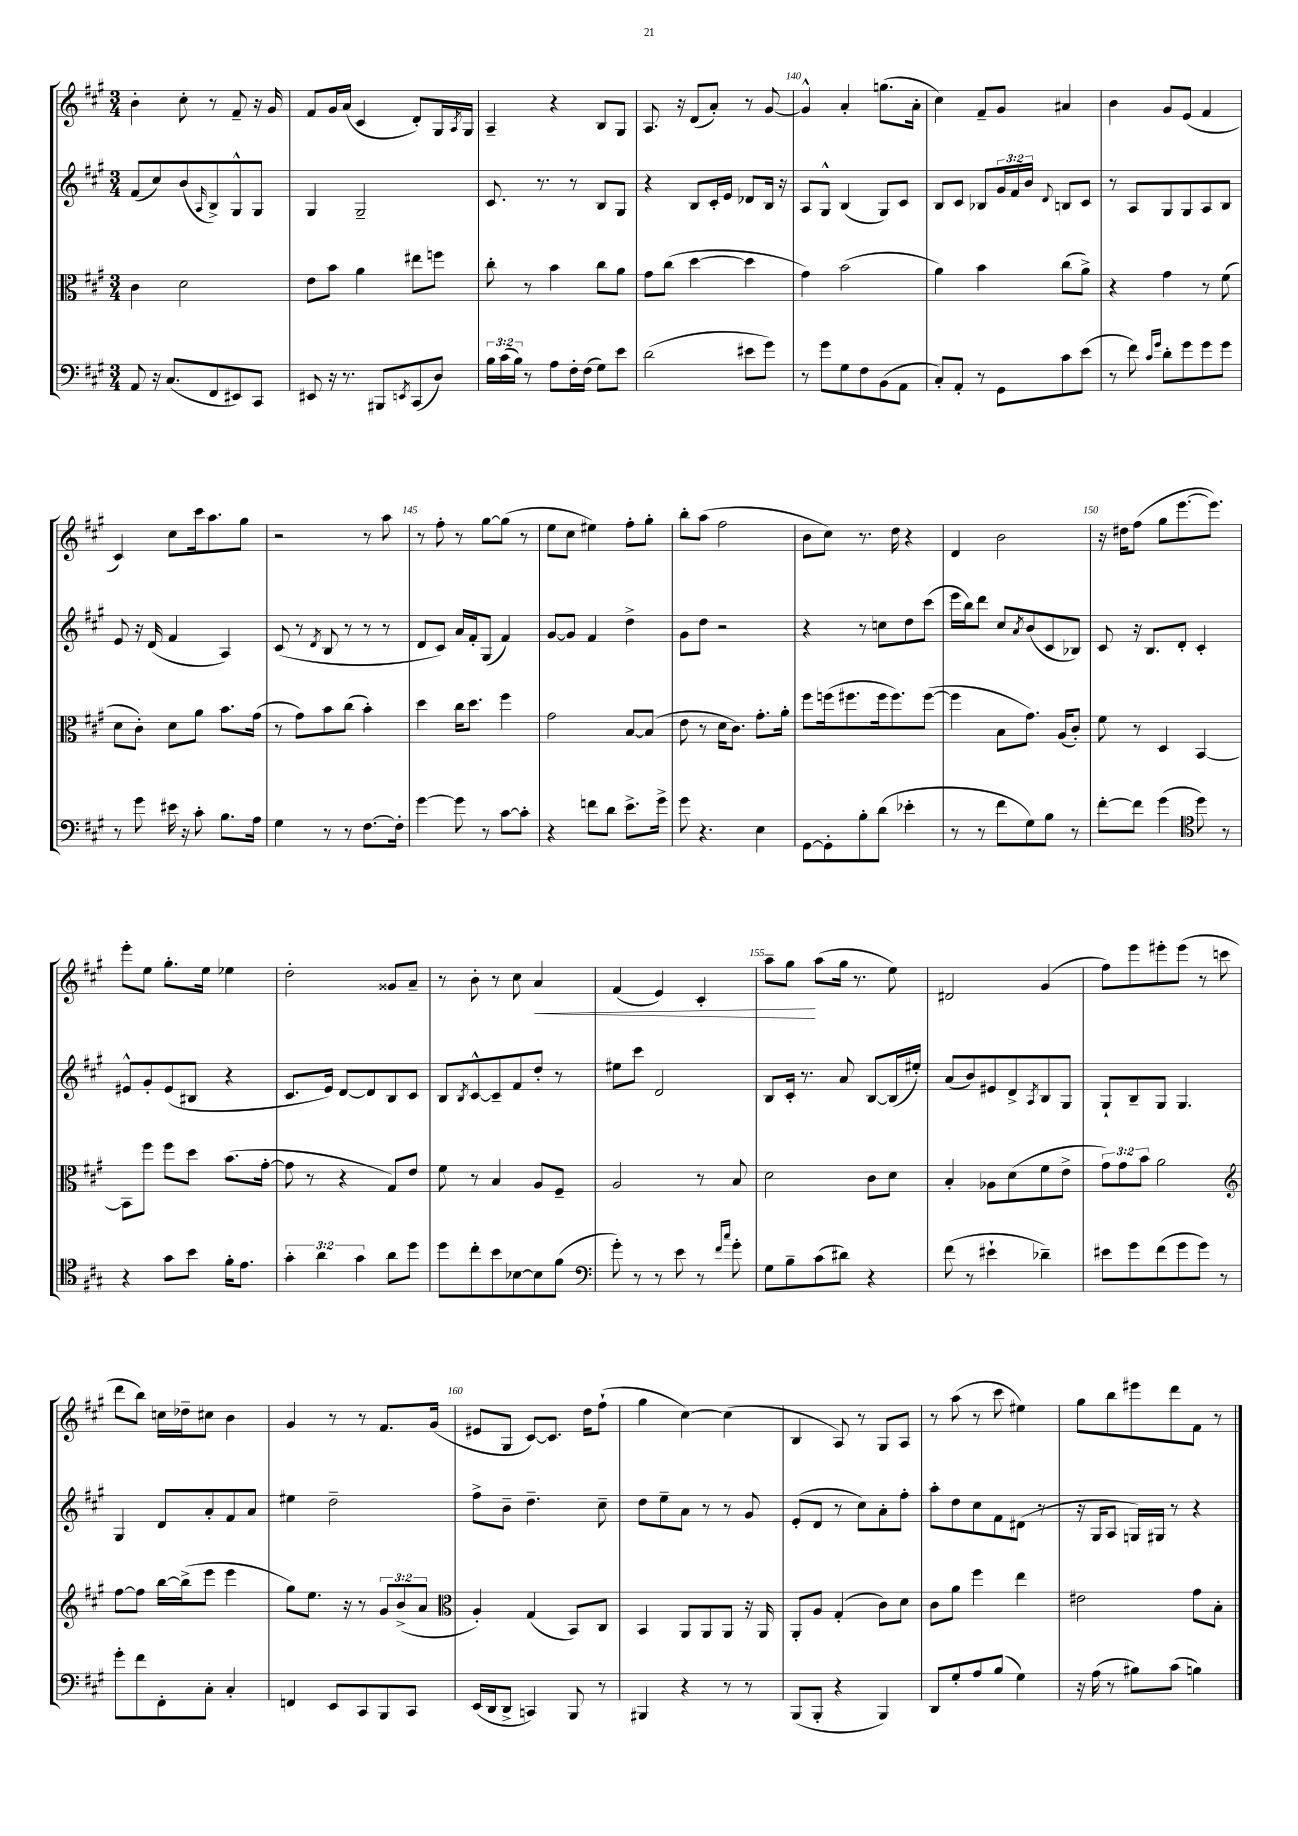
<<
\new StaffGroup <<
\new Staff = "s0" {
    \clef treble \key a \major \numericTimeSignature \time 3/4
    b'4-. cis''8-. r8 fis'8-- r16 gis'16 |
    fis'8 gis'16 a'16( cis'4 d'8-.) gis16 \acciaccatura { a8 } gis16 |
    a4-- r4 b8 gis8 |
    a8. r16 d'8( a'8-.) r8 gis'8~ |
    gis'4-^ a'4-. g''8.( a'16-. |
    cis''4) fis'8-- gis'8 ais'4 |
    b'4 gis'8 e'8( fis'4 |
    cis'4) cis''8 cis'''16 a''8. gis''8 |
    r2 r8 a''8 |
    r8 fis''8-. r8 gis''8~ gis''8( r8 |
    e''8 cis''8 eis''4) fis''8-. gis''8-. |
    b''8-. a''8( fis''2 |
    b'8 cis''8) r8. d''16 r4 |
    d'4 b'2 |
    r16 dis''16 fis''8( gis''8 e'''8.~ e'''8.) |
    e'''8-. e''8 gis''8.-. e''16 ees''4 |
    d''2-. gisis'8 a'8-- |
    r8 b'8-. r8 cis''8 a'4\< |
    fis'4( e'4) cis'4-. |
    a''8-- gis''8\! a''8( gis''16 r8. e''8) |
    dis'2 gis'4( |
    fis''8) e'''8 eis'''8-. eis'''8( r8 c'''8 |
    d'''8 b''8) c''16 des''16-- cis''8 b'4 |
    gis'4 r8 r8 fis'8. gis'16( |
    eis'8 gis8 cis'8~) cis'8. d''16 fis''8-!( |
    gis''4 cis''4~) cis''4( |
    b4 a8) r8 gis8 a8 |
    r8 a''8( r8 cis'''8 eis''4) |
    gis''8 b''8 eis'''8 d'''8 fis'8 r8 \bar "|." |
}
\new Staff = "s1" {
    \clef treble \key a \major \numericTimeSignature \time 3/4 \override Staff.TupletNumber.text = #tuplet-number::calc-fraction-text
    fis'8( cis''8) b'8( \grace { a16 } b8->) gis8-^ gis8 |
    gis4 gis2-- |
    cis'8. r8. r8 b8 gis8 |
    r4 b8 cis'16-. e'16 des'8 b16 r16 |
    a8 gis8-^ b4( gis8) cis'8 |
    b8 cis'8 bes8 \tuplet 3/2 { gis'16 fis'16 b'16 } \appoggiatura { d'8 } b8 cis'8 |
    r8 a8 gis8 gis8 a8 b8 |
    e'8 r16 d'16( fis'4 a4) |
    cis'8( r8 \acciaccatura { d'8 } b8 r8 r8 r8 |
    d'8 cis'8) a'16 fis'16-. gis8( fis'4) |
    gis'8~ gis'8 fis'4 d''4-> |
    gis'8 d''8 r2 |
    r4 r8 c''8 d''8 cis'''8( |
    e'''16 b''16) d'''8 cis''8 \acciaccatura { a'8 } b'8( cis'8 bes8) |
    cis'8 r16 b8. d'8-. cis'4-. |
    eis'8-^ gis'8-. eis'8( bis8 r4 |
    cis'8. e'16) d'8~ d'8 b8 cis'8 |
    b8 \acciaccatura { b8 } cis'8~-^ cis'8-- fis'8 d''8-. r8 |
    eis''8 cis'''8 d'2 |
    b8 cis'16-. r8. a'8 b8~ b16( eis''16-.) |
    a'8( b'8) eis'8 d'8-> \acciaccatura { a8 } b8 gis8 |
    gis8-! b8-- gis8 gis4. |
    gis4 d'8 a'8-. fis'8 a'8 |
    eis''4 d''2-- |
    fis''8-> b'8-- d''4.-- cis''8-- |
    d''8 e''8-- a'8 r8 r8 gis'8 |
    e'8-.( d'8 r8 cis''8) a'8-. fis''8-. |
    a''8-. d''8 cis''8 fis'8 dis'8( r8 |
    r16 gis16 a8 g16) gis16 r8 r4 \bar "|." |
}
\new Staff = "s2" {
    \clef alto \key a \major \numericTimeSignature \time 3/4 \override Staff.TupletNumber.text = #tuplet-number::calc-fraction-text
    cis'4 d'2 |
    e'8 b'8 a'4 eis''8 f''8 |
    cis''8-. r8 b'4 cis''8 a'8 |
    gis'8 cis''8( d''4~ d''4 |
    gis'4) b'2( |
    a'4) b'4 cis''8( a'8->) |
    r4 gis'4 r8 fis'8( |
    d'8 cis'8-.) d'8 a'8 b'8. gis'16( |
    r8 gis'8) b'8 cis''8( b'4-.) |
    d''4 cis''16 d''8. fis''4 |
    gis'2 b8~ b8( |
    e'8 r8 d'16 cis'8.) gis'8.-. a'16-. |
    fis''8 f''16( fis''8. fis''16 fis''8.) fis''8~( |
    fis''4 b8 gis'8.) a16( cis'8-.) |
    fis'8 r8 d4 b,4~ |
    b,8 fis''8 fis''8 d''8 b'8.( gis'16~-. |
    gis'8 r8 r4 gis8) e'8 |
    fis'8 r8 b4 a8 fis8-- |
    a2 r8 b8 |
    d'2 cis'8 d'8 |
    b4-. aes8 d'8( fis'8 e'8-> |
    \tuplet 3/2 { gis'8) gis'8 b'8 } a'2 |
    \clef treble fis''8~ fis''8 b''16~ b''16->( e'''8 e'''4 |
    gis''8) e''8. r16 r8 \tuplet 3/2 { gis'8 b'8->( a'8 } |
    \clef alto a4-.) gis4( b,8) cis8 |
    b,4 a,8 a,8 a,8 r16 a,16 |
    a,8-. a8 gis4-.( cis'8) d'8 |
    cis'8 a'8 fis''4 e''4 |
    eis'2 gis'8 b8-. \bar "|." |
}
\new Staff = "s3" {
    \clef bass \key a \major \numericTimeSignature \time 3/4 \override Staff.TupletNumber.text = #tuplet-number::calc-fraction-text
    a,8 r16 cis8.( fis,8 eis,8) cis,8 |
    eis,8 r16 r8. bis,,8 \acciaccatura { e,8 } cis,8( d8) |
    \tuplet 3/2 { b16 cis'16( b16) } r8 a8 fis16-. fis16( gis8) e'8 |
    d'2( eis'8 gis'8) |
    r8 gis'8 gis8 fis8 b,8( a,8 |
    cis8-.) a,8-. r8 gis,8 cis'8 e'8( |
    r8 fis'8) \grace { cis'16 gis'16 } d'8-. gis'8 gis'8 gis'8 |
    r8 gis'8 eis'16 r16 cis'8-. b8. a16 |
    gis4 r8 r8 fis8.~ fis16-. |
    gis'4~ gis'8 r8 cis'8~ cis'8-. |
    r4 f'8 d'8 e'8.-> gis'16-> |
    gis'8 r4. e4 |
    gis,8~ gis,8-. b8-. d'8( ees'4-. |
    r8 r8 fis'8 gis8) b8 r8 |
    fis'8~-. fis'8 gis'4( \clef tenor d''8) r8 |
    r4 gis'8 b'8 fis'16-. e'8. |
    \tuplet 3/2 { gis'4-. a'4 gis'4 } a'8 d''8 |
    d''8 cis''8-. b'8 bes8~ bes8 fis'8( |
    \clef bass gis'8-.) r8 r8 e'8 r8 \grace { fis'16 cis''16 } gis'8-. |
    gis8 b8-- cis'8( dis'8) r4 |
    fis'8( r8 eis'4-! des'4--) |
    eis'8 gis'8 fis'8( gis'8 gis'8) r8 |
    gis'8-. fis'8 fis,8-. cis8-. cis4-. |
    f,4 e,8 cis,8 b,,8 cis,8 |
    e,16( d,16 d,8-> c,4) b,,8 r8 |
    bis,,4 r4 r8 r8 |
    b,,8( b,,8-. r4 b,,4) |
    d,8 gis8-. a8 b8( gis4) |
    r16 a16( r8 bis8) cis'8( b4) \bar "|." |
}
>>
>>
\layout { \context { \Score currentBarNumber = #136 \override BarNumber.break-visibility = ##(#f #t #t) barNumberVisibility = #(every-nth-bar-number-visible 5) } }
